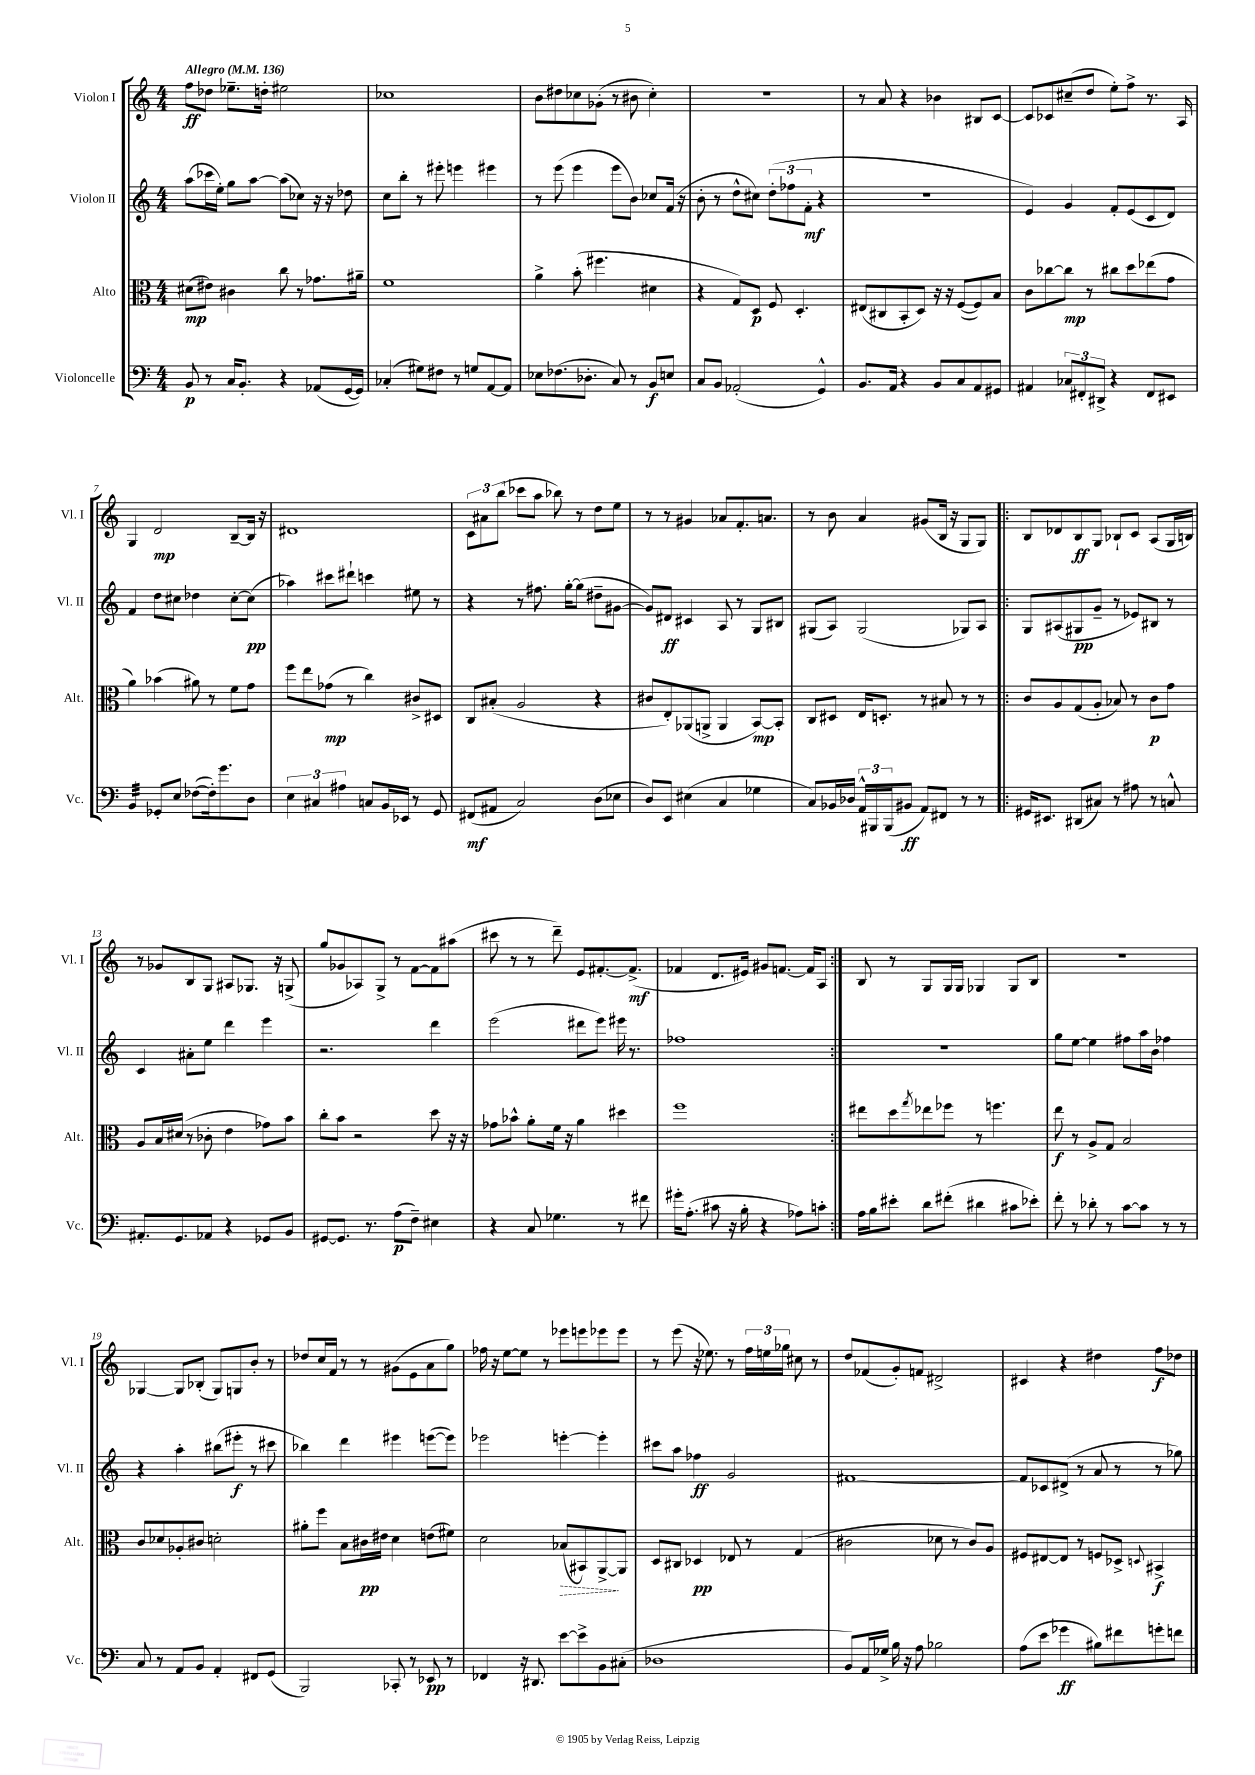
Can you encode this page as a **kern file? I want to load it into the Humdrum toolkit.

**kern	**kern	**kern	**kern
*staff4	*staff3	*staff2	*staff1
*clefF4	*clefC3	*clefG2	*clefG2
*k[]	*k[]	*k[]	*k[]
*M4/4	*M4/4	*M4/4	*M4/4
*MM136	*MM136	*MM136	*MM136
8BB	(8d#	(8aa	8ff
8r	8e#)	16ccc-	8dd-
.	.	16ee')	.
16C	4c#	8gg	8.ee-~
8.BB'	.	.	.
.	.	[8aa	.
.	.	.	16dd'
4r	8cc	(8aa]	2ee#
.	8r	8cc-)	.
(8AA-	8.g-	16r	.
.	.	16r	.
[16GG	.	8dd-	.
16GG])	16a#~	.	.
=	=	=	=
(4C-'	1f	8cc	1cc-
.	.	8bb'	.
8G#)	.	8r	.
8F#	.	8eee#'	.
8r	.	4eee	.
8G	.	.	.
[8AA	.	4eee#	.
8AA]	.	.	.
=	=	=	=
8E-	4a^	8r	8b
(8.F-	.	(8eee	8dd#
.	(8b'	4eee	8cc-
8.D-'	.	.	.
.	4.ff#	.	(8g-'
8C)	.	8eee	8r
8r	.	8b)	8b#
8BB	4d#	8cc-	4cc-')
8E	.	(16f	.
.	.	16r	.
=	=	=	=
8C	4r	8b'	1r
8BB	.	8r	.
(2AA-'	8G)	8dd^^	.
.	8D	8cc#)	.
.	8F	(12dd'	.
.	.	12ff-	.
.	4.D'	.	.
.	.	12f'	.
4GG^^)	.	4r	.
=	=	=	=
8.BB	(8E#	1r	8r
.	8C#	.	8a
16AA	.	.	.
4r	8BB'	.	4r
.	8D)	.	.
8BB	16r	.	4b-
.	16r	.	.
8C	([8F	.	.
8AA	8F])	.	8B#
8GG#	8B	.	[8c
=	=	=	=
4AA#	8c	4e)	8c]
.	[8cc-	.	8c-
12C-	8cc-]	4g	(8cc#~
12FF#'	.	.	.
.	8r	.	8dd
12DD#^	.	.	.
4r	8cc#	8f'	8ee')
.	8dd	(8e	8ff^
8FF#	(8ee-	8c	8.r
8EE#	8g	8d)	.
.	.	.	16A
=	=	=	=
4BB	4a)	4f	4G
8GG-'	(4b-	8dd	2d
8E	.	8cc#	.
([8F-	8a#)	4dd-	.
16F-'])	8r	.	.
8.g	.	.	.
.	8f	[8cc#'	[8B~
8D	8g	(8cc#]	16B]
.	.	.	16r
=	=	=	=
6E	8ff	4aa-)	1d#
.	8ee	.	.
6C#	.	.	.
.	(8g-	8ccc#	.
6A#	.	.	.
.	8r	8ddd#`	.
8C	4cc)	4ccc	.
16BB	.	.	.
16EE-	.	.	.
8r	8c#^	8ee#	.
8GG	8D#	8r	.
=	=	=	=
(8FF#	8C	4r	12c
.	.	.	12a#
8AA#	(8B#'	.	.
.	.	.	(12bb
2C)	2A	8r	8ccc-
.	.	8.ff#	8aa
.	.	.	8bb-)
.	.	[16gg'	.
.	.	(8gg]	8r
(8D	4r	8dd#~	8dd
8E-	.	[8g#	8ee
=	=	=	=
8D)	8c#	8g#])	8r
8EE	8E')	8d#	8r
(4E#	(8AA-	4c#	4g#
.	8AA^	.	.
4C	4AA	8A	8a-
.	.	8r	8.f'
4G-	[8BB)	8G	.
.	.	.	8.a
.	8BB']	8B#	.
=	=	=	=
8C)	8C	(8G#	8r
16BB-	8D#	8A)	8b
16D-	.	.	.
24AA^^	16E	(2G#	4a
24BBB#	.	.	.
.	8.D'	.	.
(24BBB#	.	.	.
8BB#	.	.	.
8AA)	8r	.	(8g#
8FF#	8B#	.	16B
.	.	.	16r
8r	8r	8G-)	8G
8r	8r	8A	8G)
=!|:	=!|:	=!|:	=!|:
16GG#	8c	8G	8B
8.EE#	.	.	.
.	8A	(8A#	8d-
(8DD#	(8G	8G#	8B
8C#)	8A'	8g~	8G
8r	8B-)	8r	8B-`
8A#	8r	8e-)	8c
8r	8c	8B#	(8A
8C^^	8g	8r	16G
.	.	.	16B)
=	=	=	=
8.AA#'	8A	4c	8r
.	16B	.	8g-
8.GG	(16d#	.	.
.	8r	8a#'	8B
8AA-	8c-'	8ee	8G
4r	4e	4ddd	8A#
.	.	.	8.G-
8GG-	8g-)	4eee	.
.	.	.	16r
8BB	8b	.	(8G^
=	=	=	=
[8GG#	8cc'	2.r	8gg
8.GG#]	8b	.	8g-
.	2r	.	8A-)
8.r	.	.	.
.	.	.	8G^
(8A	.	.	8r
8F~)	.	.	[8f
4E#	8dd	4ddd	8f]
.	16r	.	(8aa#
.	16r	.	.
=	=	=	=
4r	8g-	(2eee	8ccc#
.	8b-^^	.	8r
8C	8a'	.	8r
4.G-	16f	.	8ddd~)
.	16r	.	.
.	4a	8ddd#	8e
.	.	8eee)	[8.f#'
8r	4dd#	16eee#	.
.	.	8.r	(8.f#^]
8f#	.	.	.
=	=	=	=
16g#'	1ff	1ff-	4f-
(8.A'	.	.	.
8c#	.	.	8.d
16r	.	.	.
16B'	.	.	16e#)
4r	.	.	8g#
.	.	.	[8.f
8A-)	.	.	.
.	.	.	16f]
8c'	.	.	8A
=:|!	=:|!	=:|!	=:|!
16A	8ee#	1r	8B
16B	.	.	.
8e#'	8dd	.	8r
.	8qgg	.	.
8d	8ee-	.	8G
(8f#'	8ff-	.	16G
.	.	.	16G
4d#	8r	.	4G-
.	4.ff	.	.
8c#	.	.	8G-
8e-')	.	.	8B
=	=	=	=
8f'	8ee	8gg	1r
8r	8r	[8ee	.
8d-'	8A^	4ee]	.
8r	8G	.	.
[8c	2B	8ff#	.
8c]	.	16aa	.
.	.	16b	.
8r	.	4ff-	.
8r	.	.	.
=	=	=	=
8C	8c	4r	[4G-
8r	8d-	.	.
8AA	8A-'	4aa'	8G-]
8BB	8c#	.	(8B-'
4AA'	2d'	(8bb#	8G-)
.	.	8eee#'	8G
8FF#	.	8r	8b'
(8GG	.	8ccc#	8r
=	=	=	=
2BBB)	8a#'	4bb-)	8dd-
.	8ff	.	16cc
.	.	.	16f
.	8B	4ddd	8r
.	16c#	.	8r
.	16e#	.	.
8CC-'	4d	4eee#	(8g#
8r	.	.	8e
8EE-	(8e	([8eee	8a
8r	8f#)	8eee])	8gg)
=	=	=	=
4FF-	2d	2eee-	16ff-
.	.	.	16r
.	.	.	[8ee
16r	.	.	8ee]
8.DD#	.	.	.
.	.	.	8r
[8e	(8B-	[4eee'	8eee-
8e^]	8BB#)	.	8eee
8BB	[8AA^	4eee']	8eee-
(8C#'	8AA]	.	8eee-
=	=	=	=
1D-	8D	8ccc#	8r
.	8C#	8aa	(8eee
.	4D-	4ff-	16r
.	.	.	8.ee-)
.	8E-	2g	8r
.	8r	.	24ff
.	.	.	24ee
.	.	.	24gg-
.	(4G	.	8cc#
.	.	.	8r
=	=	=	=
8BB)	2c#	[1f#	8dd
16AA	.	.	(8f-
16G-^	.	.	.
16B	.	.	8g')
16r	.	.	.
8A	.	.	8f
2B-	8d-	.	2d#^
.	8r	.	.
.	8c#)	.	.
.	8A	.	.
=	=	=	=
(8A	8F#	8f#]	4c#
8e	[8E#	8c-	.
4g-	8E#]	(8d#^	4r
.	8r	8r	.
8B#)	8F	8a	4dd#
8f#	8D-^	8r	.
.	8qqD	.	.
8g'	4BB#^	8r	8ff
8f	.	8gg-)	8dd-
==	==	==	==
*-	*-	*-	*-
